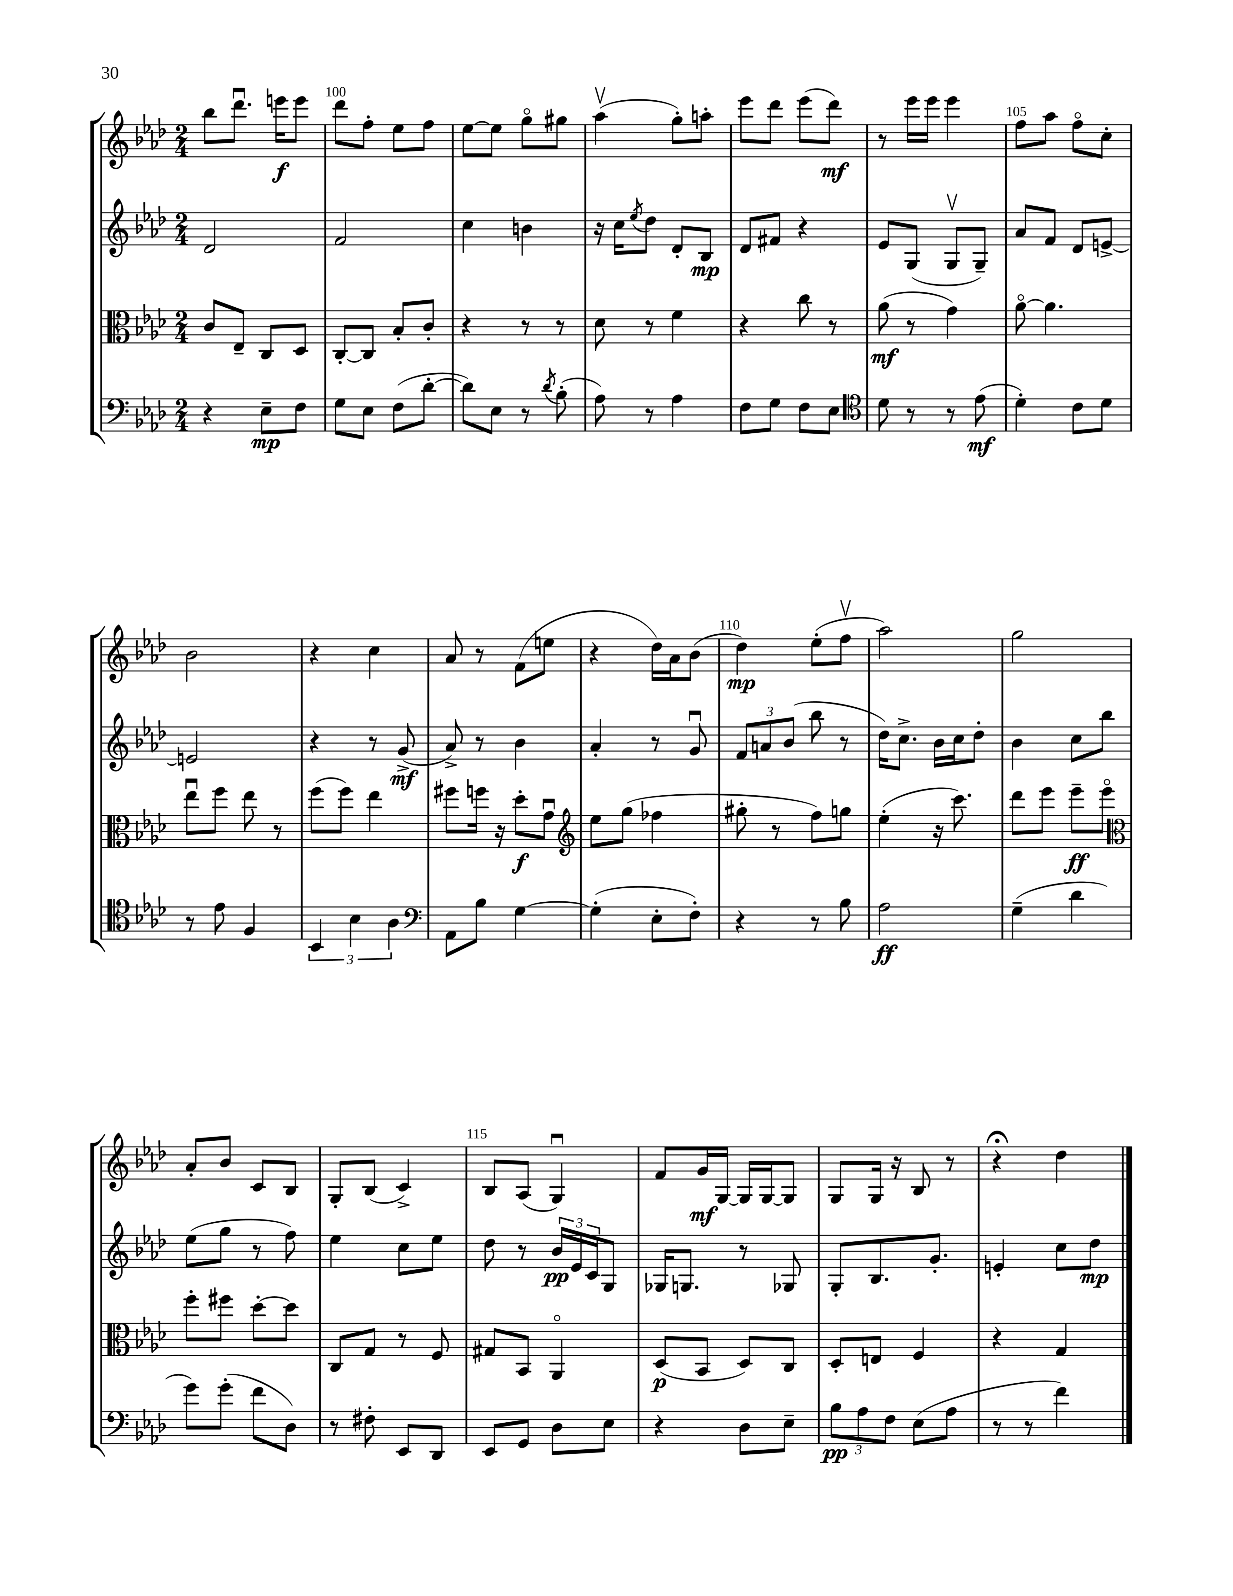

**kern	**kern	**kern	**kern
*staff4	*staff3	*staff2	*staff1
*clefF4	*clefC3	*clefG2	*clefG2
*k[b-e-a-d-]	*k[b-e-a-d-]	*k[b-e-a-d-]	*k[b-e-a-d-]
*M2/4	*M2/4	*M2/4	*M2/4
4r	8c	2d-	8bb-
.	8E-~	.	8.ddd-u
8E-~	8C	.	.
.	.	.	16eee
8F	8D-	.	8eee
=	=	=	=
8G	[8C'	2f	8ddd-
8E-	8C]	.	8ff'
(8F	8B-'	.	8ee-
[8d-'	8c'	.	8ff
=	=	=	=
8d-])	4r	4cc	[8ee-
8E-	.	.	8ee-]
8r	8r	4b	8ggo
8qd-	.	.	.
(8B-'	8r	.	8gg#
=	=	=	=
8A-)	8d-	16r	(4aa-v
.	.	16cc	.
.	.	8qee-	.
8r	8r	8dd-	.
4A-	4f	8d-'	8gg')
.	.	8B-	8aa'
=	=	=	=
8F	4r	8d-	8eee-
8G	.	8f#	8ddd-
8F	8cc	4r	(8eee-
8E-	8r	.	8ddd-)
=	=	=	=
*clefC4	*	*	*
8d-	(8a-	8e-	8r
8r	8r	(8G	16eee-
.	.	.	16eee-
8r	4g)	8Gv	4eee-
(8e-	.	8G~)	.
=	=	=	=
4d-')	[8a-o	8a-	8ff
.	4.a-]	8f	8aa-
8c	.	8d-	8ffo
8d-	.	[8e^	8cc'
=	=	=	=
8r	8ee-u	2e]	2b-
8e-	8ff	.	.
4F	8ee-	.	.
.	8r	.	.
=	=	=	=
6BB-	(8ff	4r	4r
.	8ff)	.	.
6B-	.	.	.
.	4ee-	8r	4cc
6A-	.	.	.
.	.	(8g^	.
=	=	=	=
*clefF4	*	*	*
8AA-	8ff#	8a-^)	8a-
8B-	16ff	8r	8r
.	16r	.	.
[4G	8dd-'	4b-	(8f
.	8gu	.	8ee
=	=	=	=
*	*clefG2	*	*
(4G']	8ee-	4a-'	4r
.	(8gg	.	.
8E-'	4ff-	8r	16dd-)
.	.	.	16a-
8F')	.	8gu	(8b-
=	=	=	=
4r	8gg#'	12f	4dd-)
.	.	12a	.
.	8r	.	.
.	.	(12b-	.
8r	8ff)	8bb-	(8ee-'
8B-	8gg	8r	8ffv
=	=	=	=
2A-	(4ee-'	16dd-)	2aa-)
.	.	8.cc^	.
.	16r	16b-	.
.	8.ccc)	16cc	.
.	.	8dd-'	.
=	=	=	=
(4G~	8ddd-	4b-	2gg
.	8eee-	.	.
4d-	8eee-~	8cc	.
.	8eee-o	8bb-	.
=	=	=	=
*	*clefC3	*	*
8g)	8ff'	(8ee-	8a-'
(8g'	8ff#	8gg	8b-
8f	[8dd-'	8r	8c
8D-)	8dd-]	8ff)	8B-
=	=	=	=
8r	8C	4ee-	8G'
8F#'	8G	.	(8B-
8EE-	8r	8cc	4c^)
8DD-	8F	8ee-	.
=	=	=	=
8EE-	8G#	8dd-	8B-
8GG	8BB-	8r	(8A-
8D-	4AA-o	24b-	4Gu)
.	.	24e-	.
.	.	24c	.
8E-	.	8G	.
=	=	=	=
4r	(8D-	16G-	8f
.	.	8.G	.
.	8BB-	.	16g
.	.	.	[16G
8D-	8D-)	8r	16G]
.	.	.	[16G
8E-~	8C	8G-	8G]
=	=	=	=
12B-	8D-'	8G'	8G
12A-	.	.	.
.	8E	8.B-	16G
12F	.	.	.
.	.	.	16r
(8E-	4F	.	8B-
.	.	8.g'	.
8A-	.	.	8r
=	=	=	=
8r	4r	4e'	4r;
8r	.	.	.
4f)	4G	8cc	4dd-
.	.	8dd-	.
==	==	==	==
*-	*-	*-	*-
